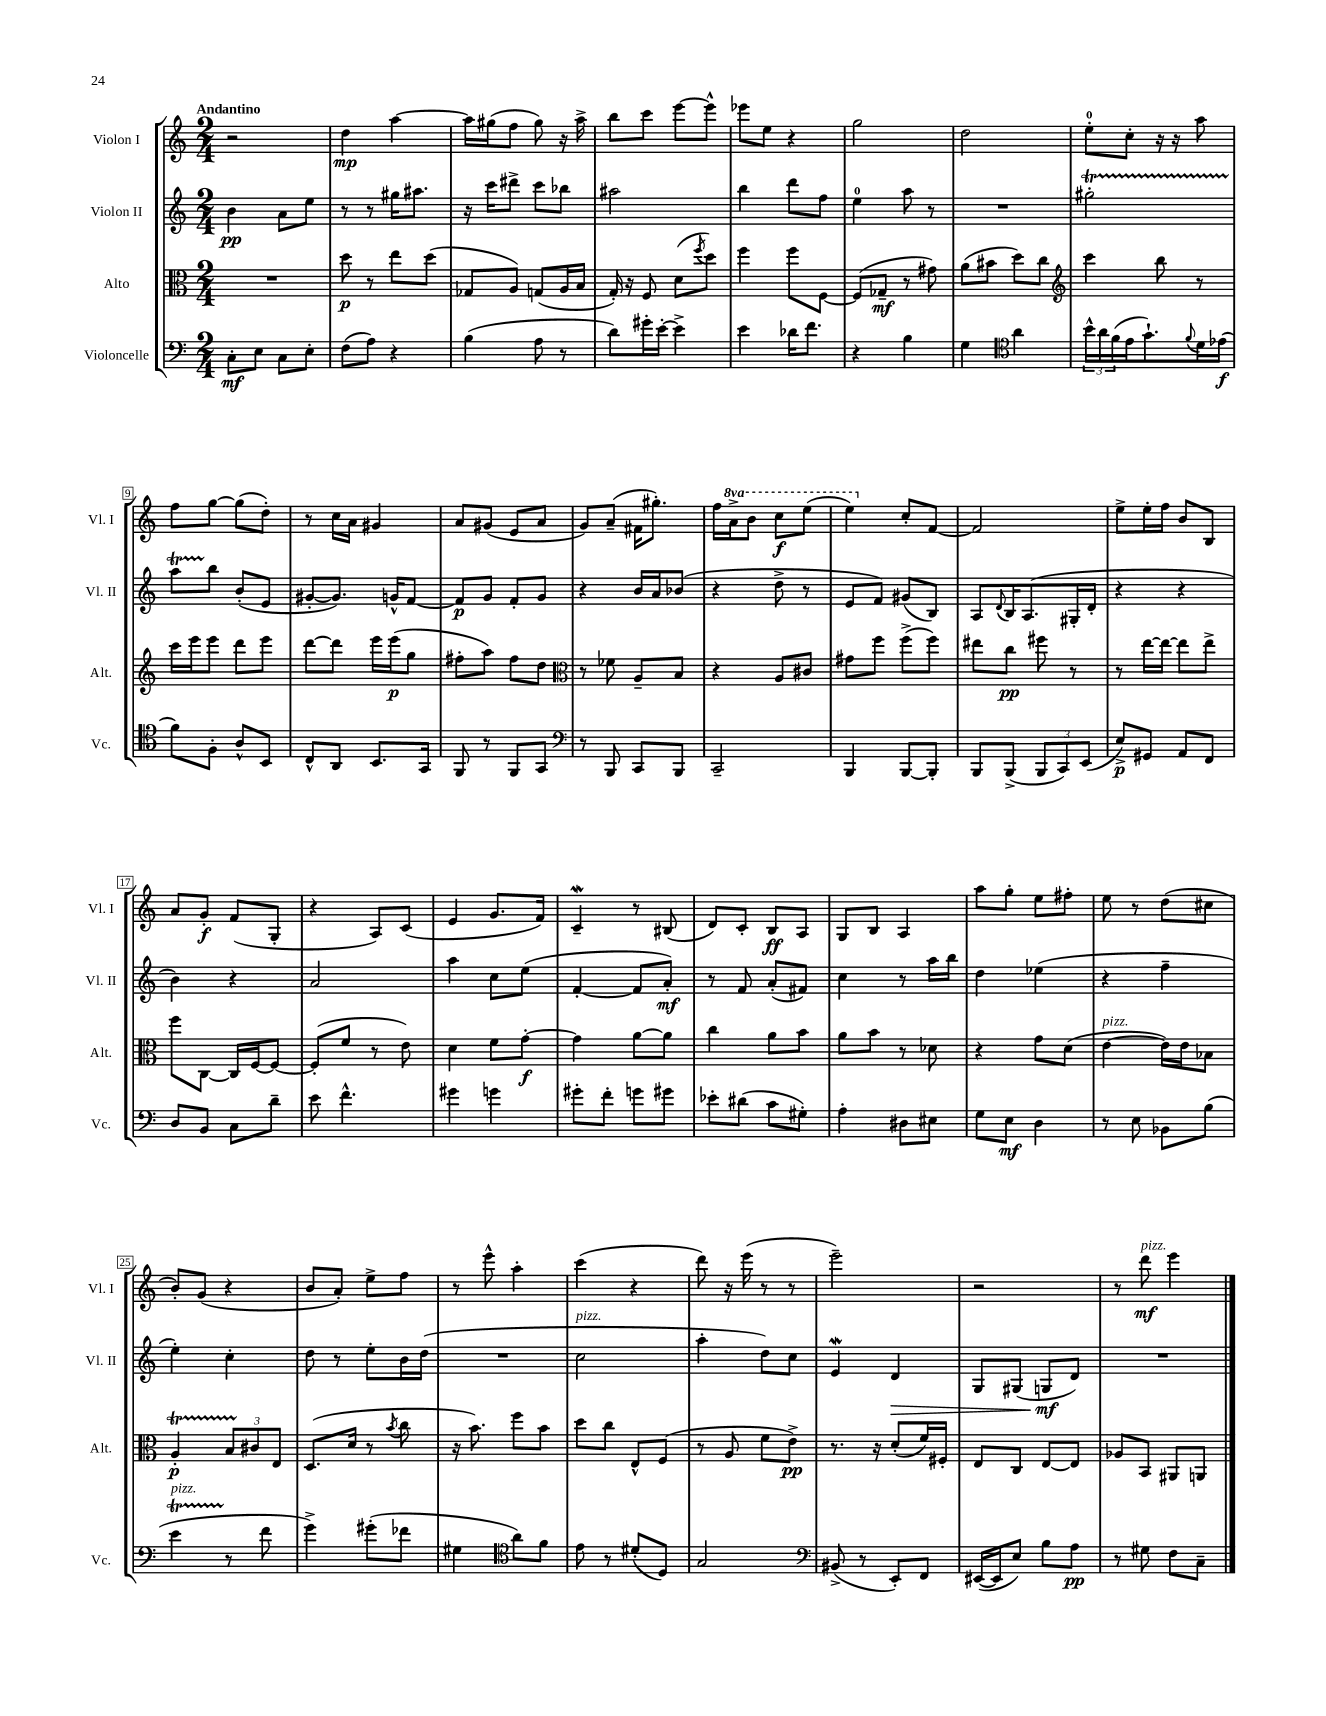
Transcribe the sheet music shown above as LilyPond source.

<<
\new StaffGroup <<
\new Staff = "s0" \with { instrumentName = "Violon I" shortInstrumentName = "Vl. I" } {
    \clef treble \key c \major \numericTimeSignature \time 2/4 \set Staff.ottavationMarkups = #ottavation-simple-ordinals \tempo "Andantino"
    r2 |
    d''4\mp a''4~ |
    a''16 gis''16( f''8 gis''8) r16 a''16-> |
    b''8 c'''8 e'''8~ e'''8-^ |
    ees'''8 e''8 r4 |
    g''2 |
    d''2 |
    e''8-0-. c''8-. r16 r16 a''8 |
    f''8 g''8~ g''8( d''8-.) |
    r8 c''16 a'16 gis'4 |
    a'8 gis'8( e'8 a'8 |
    g'8) a'8--( fis'16 gis''8.-.) |
    f''16 \ottava #1 a''16-> b''8 c'''8\f e'''8( |
    e'''4) \ottava #0 c''8-. f'8~ |
    f'2 |
    e''8-> e''16-. f''16 b'8 b8 |
    a'8 g'8-.\f f'8( g8-. |
    r4 a8) c'8( |
    e'4 g'8. f'16) |
    c'4--\mordent r8 bis8( |
    d'8) c'8-. b8\ff a8 |
    g8 b8 a4 |
    a''8 g''8-. e''8 fis''8-. |
    e''8 r8 d''8( cis''8 |
    b'8-.) g'8( r4 |
    b'8 a'8-.) e''8-> f''8 |
    r8 e'''8-^ a''4-. |
    c'''4( r4 |
    d'''8) r16 e'''16( r8 r8 |
    e'''2--) |
    r2 |
    r8 d'''8\mf^\markup { \italic "pizz." } e'''4 \bar "|." |
}
\new Staff = "s1" \with { instrumentName = "Violon II" shortInstrumentName = "Vl. II" } {
    \clef treble \key c \major \numericTimeSignature \time 2/4
    b'4\pp a'8 e''8 |
    r8 r8 gis''16 ais''8. |
    r16 c'''16 dis'''8-> c'''8 bes''8 |
    ais''2 |
    b''4 d'''8 f''8 |
    e''4-0 a''8 r8 |
    R2 |
    gis''2-.\startTrillSpan |
    a''8 b''8\stopTrillSpan b'8-.( e'8 |
    gis'8~-. gis'8.) g'16-^ f'8~ |
    f'8\p g'8 f'8-. g'8 |
    r4 b'16 a'16 bes'8( |
    r4 d''8-> r8 |
    e'8 f'8) gis'8( b8) |
    a8 \appoggiatura { d'8 } b16 a8.( gis16-. d'16-. |
    r4 r4 |
    b'4) r4 |
    a'2 |
    a''4 c''8 e''8( |
    f'4~-. f'8 a'8-.\mf) |
    r8 f'8 a'8-.( fis'8) |
    c''4 r8 a''16 b''16 |
    d''4 ees''4( |
    r4 f''4-- |
    e''4-.) c''4-. |
    d''8 r8 e''8-. b'16 d''16( |
    R2 |
    c''2^\markup { \italic "pizz." } |
    a''4-. d''8) c''8 |
    e'4\mordent d'4\> |
    g8 gis8( g8\mf\! d'8) |
    R2 \bar "|." |
}
\new Staff = "s2" \with { instrumentName = "Alto" shortInstrumentName = "Alt." } {
    \clef alto \key c \major \numericTimeSignature \time 2/4
    R2 |
    d''8\p r8 e''8 d''8( |
    ges8 a8) g8( a16 b16 |
    g16-.) r16 f8 d'8( \acciaccatura { f''8 } d''8) |
    f''4 f''8 f8~ |
    f8( ges8--\mf r8 gis'8) |
    a'8( bis'8 d''8) c''8 |
    \clef treble c'''4 b''8 r8 |
    c'''16 e'''16 e'''8 d'''8 e'''8 |
    d'''8~ d'''8 e'''16 e'''16\p( g''8 |
    fis''8-. a''8) fis''8 d''8 |
    \clef alto r8 fes'8 a8-- b8 |
    r4 a8 cis'8 |
    gis'8 f''8 f''8->( f''8) |
    eis''8 c''8\pp fis''8 r8 |
    r8 e''16~ e''16~ e''8 e''8-> |
    f''8 c8~ c16 f16~ f8~ |
    f8-.( f'8 r8 e'8) |
    d'4 f'8 g'8~-.\f |
    g'4 a'8~ a'8 |
    c''4 a'8 b'8 |
    a'8 b'8 r8 des'8 |
    r4 g'8 d'8( |
    e'4~^\markup { \italic "pizz." } e'16) e'16 bes8 |
    a4-.\startTrillSpan\p \tuplet 3/2 { b8 cis'8\stopTrillSpan e8 } |
    d8.( d'16 r8 \acciaccatura { b'8 } c''8 |
    r16 b'8.) f''8 b'8 |
    d''8 c''8 e8-^ f8( |
    r8 a8 f'8 e'8->\pp) |
    r8. r16 d'8-.( f'16) fis16-. |
    e8 c8 e8~ e8 |
    aes8 b,8 ais,8 a,8 \bar "|." |
}
\new Staff = "s3" \with { instrumentName = "Violoncelle" shortInstrumentName = "Vc." } {
    \clef bass \key c \major \numericTimeSignature \time 2/4
    c8-.\mf e8 c8 e8-. |
    f8( a8) r4 |
    b4( a8 r8 |
    d'8) gis'16-. e'16~-. e'4-> |
    e'4 des'16 f'8. |
    r4 b4 |
    g4 \clef tenor a'4 |
    \tuplet 3/2 { b'16-^ a'16 f'16( } e'16 g'8.-!) \appoggiatura { f'8 } d'16 ees'16\f( |
    f'8) f8-. a8-^ b,8 |
    c8-^ a,8 b,8. g,16 |
    f,8 r8 f,8 g,8 |
    \clef bass r8 b,,8 c,8 b,,8 |
    c,2-- |
    b,,4 b,,8~ b,,8-. |
    b,,8 b,,8->( \tuplet 3/2 { b,,8 c,8) e,8( } |
    e8->\p) gis,8 a,8 f,8 |
    d8 b,8 c8 d'8-- |
    e'8 f'4.-^ |
    gis'4 g'4 |
    gis'8-. f'8-. g'8 gis'8 |
    ees'8-. dis'8( c'8 gis8-.) |
    a4-. dis8 eis8 |
    g8 e8\mf d4 |
    r8 e8 bes,8 b8( |
    e'4\startTrillSpan^\markup { \italic "pizz." } r8\stopTrillSpan f'8 |
    g'4->) gis'8-.( fes'8 |
    gis4 \clef tenor a'8) f'8 |
    e'8 r8 dis'8-.( d8) |
    g2 |
    \clef bass bis,8->( r8 e,8-.) f,8 |
    eis,16~( eis,16 e8) b8 a8\pp |
    r8 gis8 f8 c8-- \bar "|." |
}
>>
>>
\layout { \context { \Score \override BarNumber.stencil = #(make-stencil-boxer 0.1 0.3 ly:text-interface::print) } }
